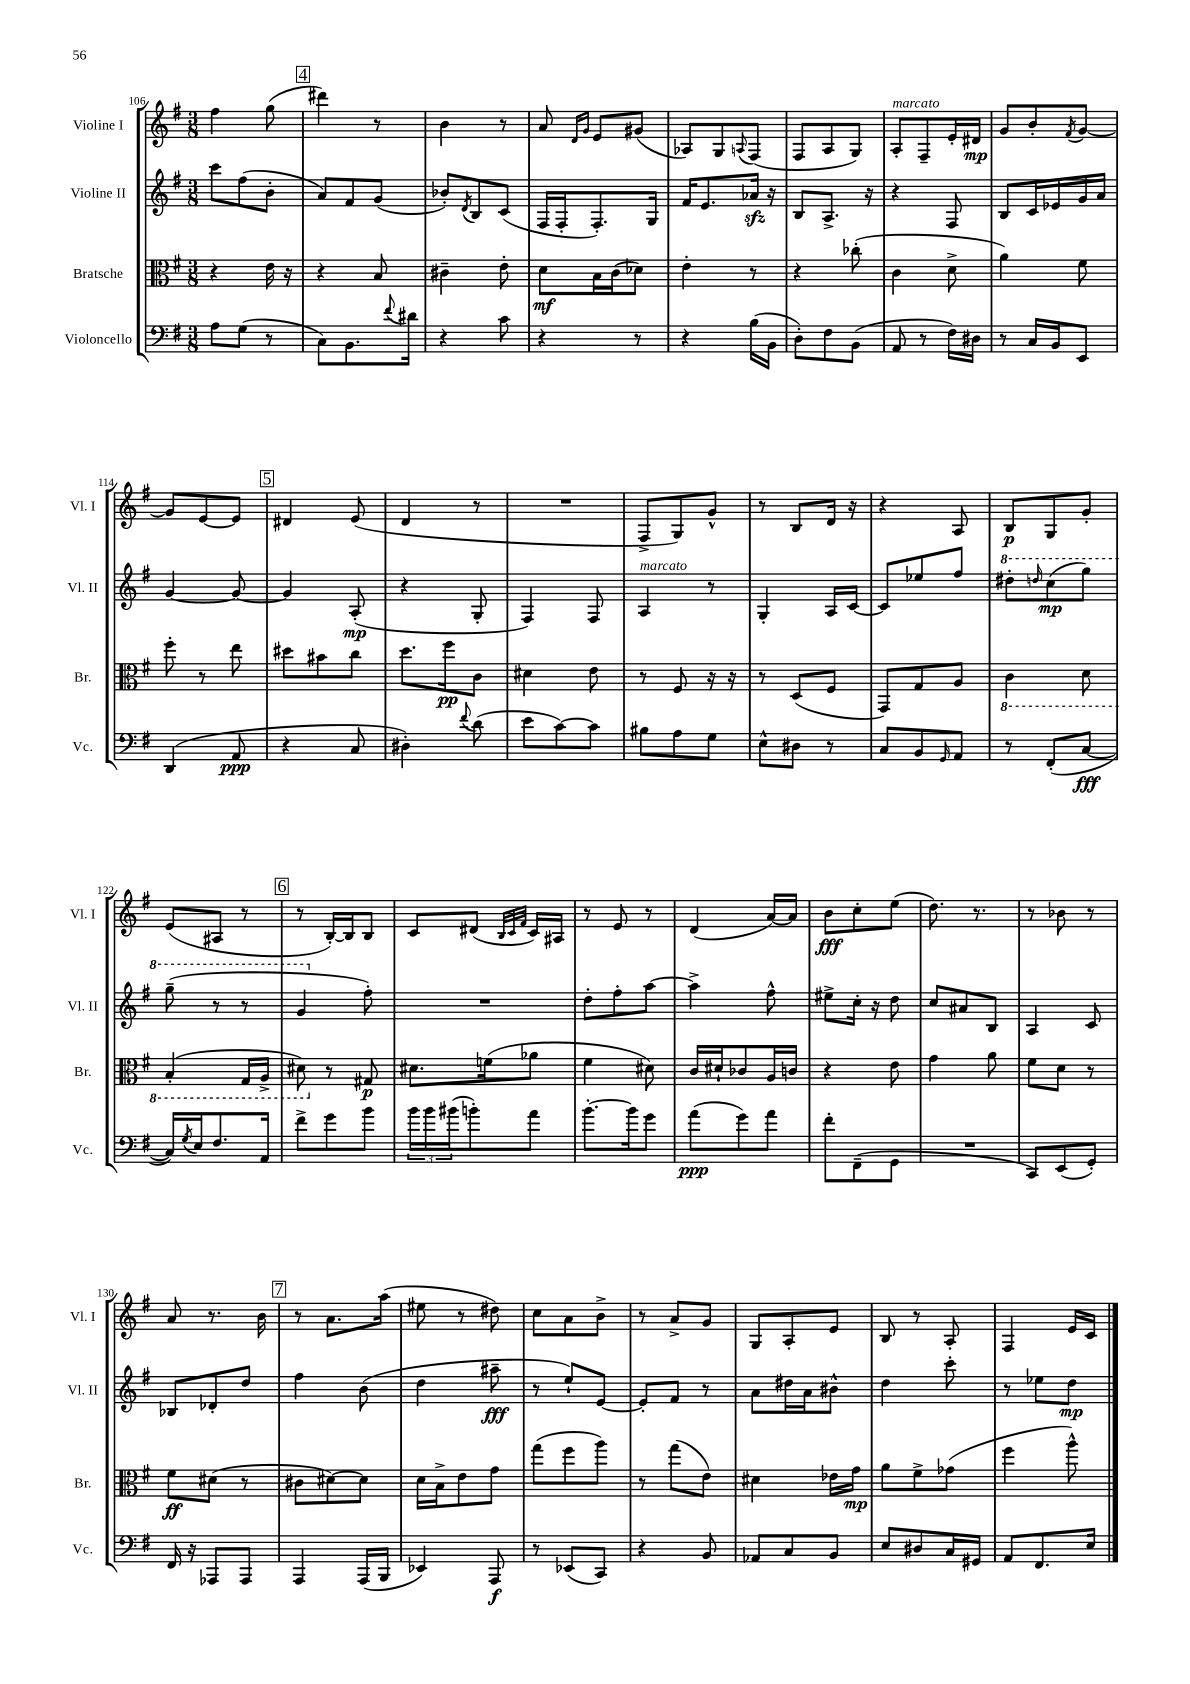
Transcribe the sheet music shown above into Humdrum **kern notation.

**kern	**kern	**kern	**kern
*staff4	*staff3	*staff2	*staff1
*clefF4	*clefC3	*clefG2	*clefG2
*k[f#]	*k[f#]	*k[f#]	*k[f#]
*M3/8	*M3/8	*M3/8	*M3/8
8A\L	4r	8ccc\L	4ff#\
(8G\J	.	(8ff#\	.
8r	16e\	8b'\J	(8gg\
.	16r	.	.
=	=	=	=
8C\L)	4r	8a/L)	4ddd#\)
8.BB\	.	8f#/	.
.	8B/	(8g/J	8r
8qqf#/	.	.	.
16d#\Jk	.	.	.
=	=	=	=
4r	4c#~\	8b-'/L)	4b\
.	.	8qd/	.
.	.	8B/	.
8c\	8e'\	(8c/J	8r
=	=	=	=
4r	8d\L	16F#/LL	8a/
.	.	16F#'/J	.
.	.	.	16qqd/LL
.	.	.	16qqg/JJ
.	16B\L	8.F#'/)	8e/L
.	(16c\J	.	.
8r	8d-\J)	.	(8g#/J
.	.	16G/Jk	.
=	=	=	=
4r	4e'\	16f#/LK	8A-/L)
.	.	8.e/	.
.	.	.	8G/
.	.	.	8qqA/
(16B\LL	8r	16a-/Jk	(8F#/J
16BB\JJ	.	16r	.
=	=	=	=
8D'\L)	4r	8B/L	8F#/L
8F#\	.	8.A^/J	8A/
(8BB\J	(8cc-'\	.	8G/J)
.	.	16r	.
=	=	=	=
8AA/	4c\	4r	8A'/L
8r	.	.	8F#~/
16F#\LL)	8d^\	8F#/	16e'/L
16D#\JJ	.	.	16d#/JJ
=	=	=	=
8r	4a\)	8B/L	8g/L
16C/LL	.	16c/L	8b'/
16BB/J	.	16e-/	.
.	.	.	8qf#/
8EE/J	8f#\	16g/	[8g/J
.	.	16a/JJ	.
=	=	=	=
(4DD/	8ff#'\	[4g/	8g/]L
.	8r	.	[8e/
8AA/	8ee\	8g/_	8e/]J
=	=	=	=
4r	8dd#\L	4g/]	4d#/
.	8b#\	.	.
8C/	8cc\J	(8A'/	(8e/
=	=	=	=
4D#'\)	8.dd\L	4r	4d/
.	16ff#\k	.	.
8qqf#/	.	.	.
(8d\	8c\J	8G'/	8r
=	=	=	=
8e\L	4d#\	4F#/)	4.r
[8c\)	.	.	.
8c\]J	8e\	8F#/	.
=	=	=	=
8B#\L	8r	4A/	8F#^/L
8A\	8F#/	.	8G/)
8G\J	16r	8r	8g^^/J
.	16r	.	.
=	=	=	=
8E^^\L	8r	4G'/	8r
8D#\J	(8D/L	.	8B/L
8r	8F#/J	16A/LL	16d/Jk
.	.	[16c/JJ	16r
=	=	=	=
8C/L	8GG/L)	8c/]L	4r
8BB/	8G/	8ee-/	.
16qqGG/	.	.	.
8AA/J	8A/J	8ff#/J	8A/
=	=	=	=
8r	4C\	8ddd#'\L	8B/L
.	.	16qqddd/	.
(8FF#'/L	.	(8ccc\	8G/
[8C/J	8D\	8ggg\J)	8g'/J
=	=	=	=
16C/]LL)	(4BB'/	(8ggg~\	(8e/L
8qG/	.	.	.
16E/J	.	.	.
8.F#/	.	8r	8A#/J
.	16GG/LL	8r	8r
16AA/Jk	16AA^/JJ	.	.
=	=	=	=
8f#^\L	8D#\)	4gg/	8r
8g\	8r	.	[16B'/LL)
.	.	.	16B/]J
8b\J	8G#/	8ff#'\)	8B/J
=	=	=	=
24b\LL	8.d#\L	4.r	8c/L
24b\	.	.	.
(24b#\J	.	.	.
8b'\)	.	.	(8d#/J
.	(16f\k	.	.
.	.	.	32qqB/LLL
.	.	.	32qqc/
.	.	.	32qqf#/JJJ
8a\J	8a-\J	.	16c/LL)
.	.	.	16A#/JJ
=	=	=	=
[8.b'\L	4f#\	8dd'\L	8r
.	.	8ff#'\	8e/
16b\]k	.	.	.
8g\J	8d#\)	[8aa\J	8r
=	=	=	=
(8a\L	16c/LL	4aa^\]	(4d/
.	16d#`/J	.	.
8g\)	8c-/	.	.
8a\J	16A/L	8ff#^^\	[16a/LL)
.	16c/JJ	.	16a/]JJ
=	=	=	=
8f#'\L	4r	8ee#^\L	8b\L
(8FF#~\	.	16cc'\Jk	8cc'\
.	.	16r	.
8GG\J	8e\	8dd\	(8ee\J
=	=	=	=
4.r	4g\	8cc/L	8.dd\)
.	.	8a#/	.
.	.	.	8.r
.	8a\	8B/J	.
=	=	=	=
8CC/L)	8f#\L	4A/	8r
(8EE/	8d\J	.	8b-\
8GG'/J)	8r	8c/	8r
=	=	=	=
16FF#/	8f#\L	8B-/L	8a/
16r	.	.	.
8AAA-/L	(8d#\J	8d-'/	8.r
8AAA-/J	8r	8dd/J	.
.	.	.	16b\
=	=	=	=
4AAA/	8c#\L	4ff#\	8r
.	[8d#\)	.	8.a\L
(16AAA/LL	8d#\]J	(8b\	.
16BBB/JJ	.	.	(16aa\Jk
=	=	=	=
4EE-/)	16d\LL	4dd\	8ee#\
.	16B^\J	.	.
.	8e\	.	8r
8AAA/	8g\J	8aa#~\	8dd#\)
=	=	=	=
8r	(8gg\L	8r	8cc\L
(8EE-/L	8ff#\	8ee`/L)	8a\
8CC/J)	8aa\J)	[8e/J	8b^\J
=	=	=	=
4r	8r	8e'/]L	8r
.	(8gg\L	8f#/J	8a^/L
8BB/	8e\J)	8r	8g/J
=	=	=	=
8AA-/L	4d#\	8a\L	8G/L
8C/	.	16dd#\L	8A'/
.	.	16a\J	.
8BB/J	16e-\LL	8b#^^\J	8e/J
.	16g\JJ	.	.
=	=	=	=
8E/L	8a\L	4dd\	8B/
8D#/	8f#^\	.	8r
16C/L	(8g-\J	8ccc'\	8A'/
16GG#/JJ	.	.	.
=	=	=	=
8AA/L	4ff#\	8r	4F#/
8.FF#/	.	8ee-\L	.
.	8aa^^\)	8dd\J	16e/LL
16E/Jk	.	.	16c/JJ
==	==	==	==
*-	*-	*-	*-
